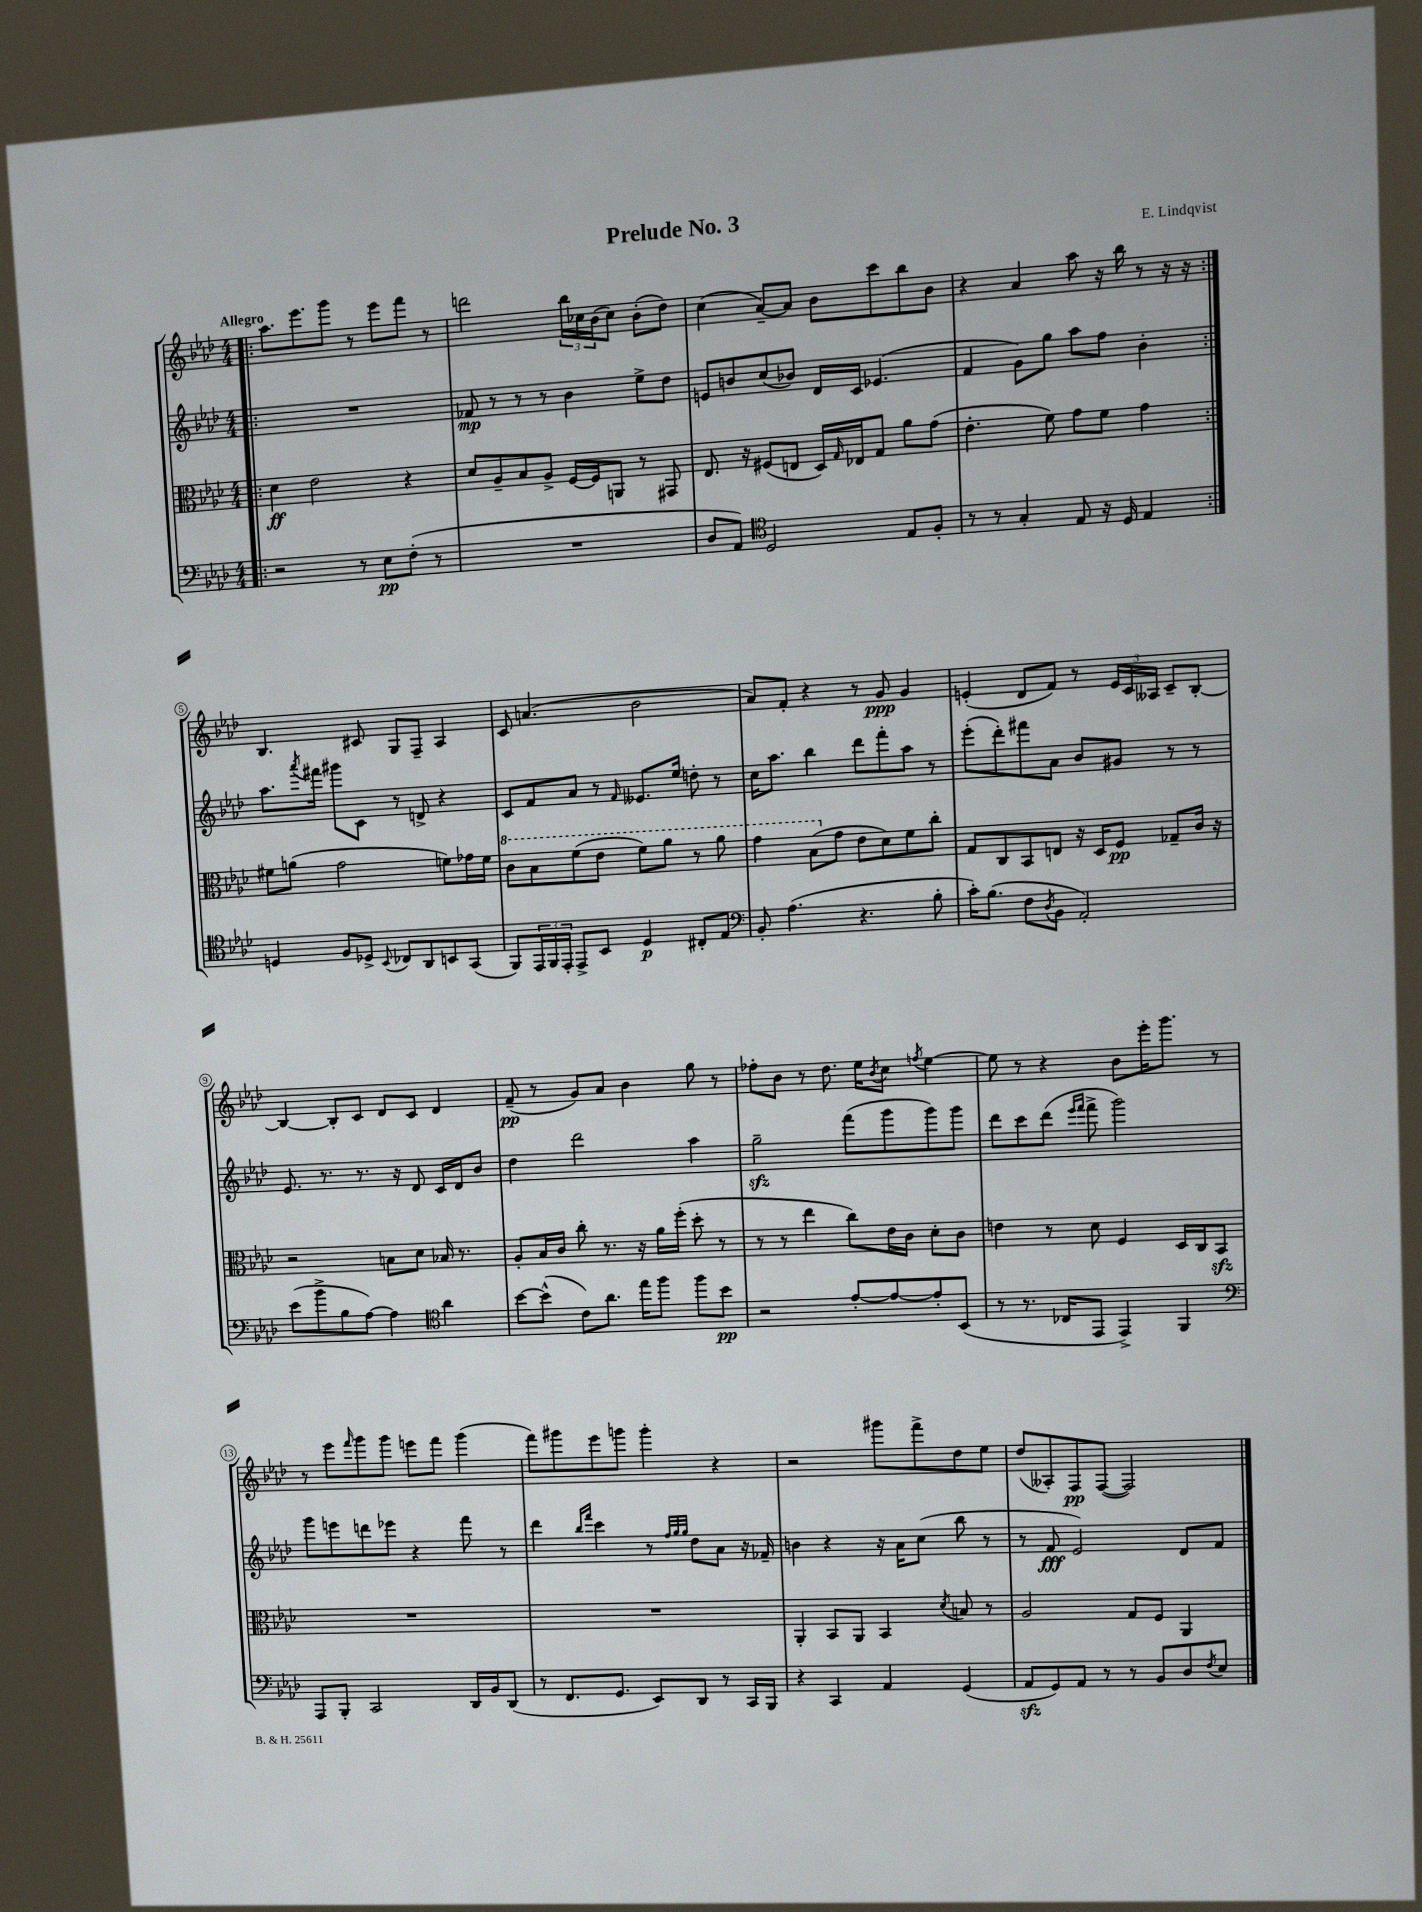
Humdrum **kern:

**kern	**dynam	**kern	**dynam	**kern	**dynam	**kern	**dynam
*part4	*part4	*part3	*part3	*part2	*part2	*part1	*part1
*staff4	*staff4	*staff3	*staff3	*staff2	*staff2	*staff1	*staff1
*clefF4	*	*clefC3	*	*clefG2	*	*clefG2	*
*k[b-e-a-d-]	*	*k[b-e-a-d-]	*	*k[b-e-a-d-]	*	*k[b-e-a-d-]	*
*M4/4	*	*M4/4	*	*M4/4	*	*M4/4	*
=1!|:	=1!|:	=1!|:	=1!|:	=1!|:	=1!|:	=1!|:	=1!|:
!	!	!	!	!	!	!LO:TX:a:B:t=Allegro	!
2r	.	4d-\	ff	1r	.	8.aa-\L	.
.	.	.	.	.	.	8.eee-\	.
.	.	2e-\	.	.	.	.	.
.	.	.	.	.	.	8ggg\J	.
8r	.	.	.	.	.	8r	.
8E-\L	pp	.	.	.	.	8eee-\L	.
(8F'\J	.	4r	.	.	.	8fff\J	.
8r	.	.	.	.	.	8r	.
=2	=2	=2	=2	=2	=2	=2	=2
1r	.	8d-/L	.	8f-X/	mp	2dddn\	.
.	.	8A-~/	.	8r	.	.	.
.	.	8B-/	.	8r	.	.	.
.	.	8A-^/J	.	8r	.	.	.
.	.	[16F/LL	.	4b-\	.	24bb-\LL	.
.	.	.	.	.	.	24cc-X\	.
.	.	16F/J]	.	.	.	.	.
.	.	.	.	.	.	(24b-\J	.
.	.	8AAn/J	.	.	.	8cc-\J)	.
.	.	8r	.	8ee-^\L	.	(8b-'\L	.
.	.	8GG#X/	.	8dd-\J	.	8dd-\J)	.
=3	=3	=3	=3	=3	=3	=3	=3
8D-/L	.	8.E-/	.	8en/L	.	(4cc\	.
8AA-/J)	.	.	.	8bn/	.	.	.
.	.	16r	.	.	.	.	.
*clefC4	*	*	*	*	*	*	*
2D-/	.	(8F#X/L	.	(8cc/	.	[8a-~/L)	.
.	.	8En/J	.	8b-X/J)	.	8a-/J]	.
.	.	16D-/LL)	.	16d-/LL	.	8b-\L	.
.	.	16qqG/	.	.	.	.	.
.	.	16E-X/J	.	16c/JJ	.	.	.
.	.	8G/J	.	(4.e-X/	.	8ccc\	.
8E-/L	.	8a-\L	.	.	.	8bb-\	.
8F'/J	.	(8g\J	.	.	.	8b-\J	.
=4	=4	=4	=4	=4	=4	=4	=4
8r	.	4.e-'\	.	4f/	.	4r	.
8r	.	.	.	.	.	.	.
4G'/	.	.	.	8g\L)	.	4a-/	.
.	.	8f\)	.	8gg\J	.	.	.
8E-/	.	8g\L	.	8aa-\L	.	8aa-\	.
16r	.	8f\J	.	8ff\J	.	16r	.
16D-/	.	.	.	.	.	16bb-\	.
4E-/	.	4g\	.	4b-'\	.	8r	.
.	.	.	.	.	.	16r	.
.	.	.	.	.	.	16r	.
!!LO:LB:g=z
=5:|!	=5:|!	=5:|!	=5:|!	=5:|!	=5:|!	=5:|!	=5:|!
4Dn/	.	8f#X\L	.	8.aa-\L	.	4.B-/	.
.	.	(8an\J	.	.	.	.	.
.	.	.	.	8qaaa-/	.	.	.
.	.	.	.	16fff#X\Jk	.	.	.
8F/L	.	2g\	.	8ggg#X\L	.	.	.
8D-X^/J	.	.	.	8c\J	.	8c#X/	.
8qqBB-/	.	.	.	.	.	.	.
8C-X/L	.	.	.	8r	.	8G/L	.
8AA-/	.	.	.	8dn^/	.	8F~/J	.
8BBn/	.	8fn\L)	.	4r	.	4A-/	.
(8GG/J	.	16g-X\L	.	.	.	.	.
.	.	16f\JJ	.	.	.	.	.
=6	=6	=6	=6	=6	=6	=6	=6
*	*	*8va	*	*	*	*	*
8FF/L)	.	8cc\L	.	8c/L	.	8c/	.
24EE-/L	.	8b-\	.	8f/	.	(4.an/	.
24FF/	.	.	.	.	.	.	.
24EE-'/JJ	.	.	.	.	.	.	.
8EE-^/L	.	(8ff\	.	8a-/J	.	.	.
8BB-/J	.	8ee-\J	.	8r	.	.	.
.	.	.	.	16qqf/	.	.	.
4D-/	p	8ff\L)	.	8.e--X/L	.	2b-\	.
.	.	8aa-\J	.	.	.	.	.
.	.	.	.	16ee-/Jk	.	.	.
8C#X'/L	.	8r	.	8ddn'\	.	.	.
8E-/J	.	8aa-\	.	8r	.	.	.
=7	=7	=7	=7	=7	=7	=7	=7
*clefF4	*	*	*	*	*	*	*
8BB-'/	.	4gg\	.	16cc\KL	.	8a-/L)	.
.	.	.	.	8.aa-\J	.	.	.
(4.A-\	.	.	.	.	.	8f'/J	.
.	.	(8b-\L	.	4bb-\	.	4r	.
*	*	*X8va	*	*	*	*	*
.	.	8g\J	.	.	.	.	.
4.r	.	8e-\L	.	8ddd-\L	.	8r	.
.	.	8d-\)	.	8fff'\	.	8g/	ppp
.	.	8f\	.	8aa-\J	.	4g/	.
8B-'\	.	8cc'\J	.	8r	.	.	.
=8	=8	=8	=8	=8	=8	=8	=8
16c'\KL)	.	8G/L	.	(8eee-'\L	.	(4en'/	.
(8.B-\J	.	.	.	.	.	.	.
.	.	8C/	.	8ddd-'\)	.	.	.
8F\L	.	8BB-/	.	8fff#X\	.	8d-/L	.
8qD-/	.	.	.	.	.	.	.
8BB-\J	.	8En/J	.	8a-\J	.	8f/J)	.
2AA-'/)	.	16r	.	8b-/L	.	8r	.
.	.	16D-/KL	.	.	.	.	.
.	.	8F/J	pp	8g#X/J	.	24e/LL	.
.	.	.	.	.	.	24c/	.
.	.	.	.	.	.	24A--X/JJ	.
.	.	8G-X~/L	.	8r	.	8c~/L	.
.	.	16c/Jk	.	8r	.	[8B-'/J	.
.	.	16r	.	.	.	.	.
!!LO:LB:g=z
=9	=9	=9	=9	=9	=9	=9	=9
(8e-\L	.	2r	.	8.e-/	.	4B-/_	.
8b-^\	.	.	.	.	.	.	.
.	.	.	.	8.r	.	.	.
8B-\	.	.	.	.	.	8B-'/L]	.
[8A-\J)	.	.	.	8.r	.	8c/J	.
4A-\]	.	8Bn\L	.	.	.	8d-/L	.
.	.	.	.	16r	.	.	.
.	.	8d-\J	.	8d-/	.	8c/J	.
*clefC4	*	*	*	*	*	*	*
4a-\	.	16B-X/	.	16c/LL	.	4d-/	.
.	.	8.r	.	16d-/J	.	.	.
.	.	.	.	8b-/J	.	.	.
=10	=10	=10	=10	=10	=10	=10	=10
[8b-\L	.	8A-'/L	.	4dd-\	.	(8f~/	pp
(8b-^^\J]	.	16B-/L	.	.	.	8r	.
.	.	16c/JJ	.	.	.	.	.
8c\L)	.	8cc'\	.	2ddd-\	.	8g/L)	.
8.a-\J	.	8.r	.	.	.	8a-/J	.
.	.	.	.	.	.	4b-\	.
16ee-\KL	.	16r	.	.	.	.	.
8ff\J	.	16a-\LL	.	.	.	.	.
.	.	(16ff'\JJ	.	.	.	.	.
8ff\L	.	8dd-'\	.	4aa-\	.	8gg\	.
8b-\J	pp	8r	.	.	.	8r	.
=11	=11	=11	=11	=11	=11	=11	=11
2r	.	8r	.	2ggzz~\	.	8ff-X'\L	.
.	.	8r	.	.	.	8b-\J	.
.	.	4ee-\	.	.	.	8r	.
.	.	.	.	.	.	8.dd-\	.
[8e-'/L	.	8cc\L)	.	(8fff\L	.	.	.
.	.	.	.	.	.	16ee-\KL	.
.	.	.	.	.	.	8qb-/	.
8e-/_	.	16e-\L	.	8ggg\	.	8cc\J	.
.	.	16c\JJ	.	.	.	.	.
.	.	.	.	.	.	8qffn/	.
8e-'/]	.	8d-'\L	.	8ggg\)	.	[4ee-\	.
(8BB-/J	.	8c\J	.	8ggg\J	.	.	.
=12	=12	=12	=12	=12	=12	=12	=12
8r	.	4en\	.	8ddd-\L	.	8ee-\]	.
8.r	.	.	.	8ccc\	.	8r	.
.	.	8r	.	(8ddd-\J	.	4r	.
16C-X/KL	.	.	.	.	.	.	.
.	.	.	.	16qqeee-/LL	.	.	.
.	.	.	.	16qqfff/JJ	.	.	.
8EE-/J	.	8d-\	.	8fff^\	.	.	.
4EE-^/)	.	4F/	.	2ggg\)	.	8b-\L	.
.	.	.	.	.	.	16eee-'\K	.
.	.	.	.	.	.	8.ggg\J	.
4FF/	.	16D-/LL	.	.	.	.	.
.	.	16C/J	.	.	.	.	.
.	.	8BB-zz/J	.	.	.	8r	.
!!LO:LB:g=z
=13	=13	=13	=13	=13	=13	=13	=13
*clefF4	*	*	*	*	*	*	*
8AAA-/L	.	1r	.	8ggg\L	.	8r	.
8BBB-'/J	.	.	.	8eeen\	.	8eee-\L	.
.	.	.	.	.	.	16qqfff/	.
2CC/	.	.	.	8dddn\	.	8ggg\	.
.	.	.	.	8eee-X\J	.	8ggg\J	.
.	.	.	.	4r	.	8eeen\L	.
.	.	.	.	.	.	8fff\J	.
16DD-/LL	.	.	.	8fff\	.	(4ggg\	.
16BB-/J	.	.	.	.	.	.	.
(8DD-/J	.	.	.	8r	.	.	.
=14	=14	=14	=14	=14	=14	=14	=14
8r	.	1r	.	4ddd-\	.	8fff\L)	.
8.FF/L	.	.	.	.	.	8ggg#X\	.
.	.	.	.	16qqbb-/LL	.	.	.
.	.	.	.	16qqfff/JJ	.	.	.
.	.	.	.	4ccc\	.	8eee-\	.
8.GG/J	.	.	.	.	.	.	.
.	.	.	.	.	.	8gggn\J	.
8EE-/L)	.	.	.	8r	.	4ggg'\	.
.	.	.	.	32qqff/LLL	.	.	.
.	.	.	.	32qqgg/	.	.	.
.	.	.	.	32qqgg/JJJ	.	.	.
8DD-/J	.	.	.	8dd-\L	.	.	.
8r	.	.	.	8a-\J	.	4r	.
16CC/LL	.	.	.	16r	.	.	.
16BBB-/JJ	.	.	.	16f-X~/	.	.	.
=15	=15	=15	=15	=15	=15	=15	=15
4r	.	4AA-'/	.	4bn\	.	2r	.
4CC/	.	8BB-/L	.	4r	.	.	.
.	.	8AA-/J	.	.	.	.	.
4AA-/	.	4BB-/	.	16r	.	8ggg#X\L	.
.	.	.	.	16a-\KL	.	.	.
.	.	.	.	(8cc\J	.	8fff^\	.
.	.	8qd-/	.	.	.	.	.
(4GG/	.	8Bn/	.	8bb-\	.	8dd-\	.
.	.	8r	.	8r	.	8ee-\J	.
=16	=16	=16	=16	=16	=16	=16	=16
8AA-zz/L	.	2A-/	.	8r	.	(8dd-/L	.
8GG/)	.	.	.	8f/	fff	8A--X'/)	.
8AA-/J	.	.	.	2e-/)	.	8F/	pp
8r	.	.	.	.	.	([8F/J	.
8r	.	8G/L	.	.	.	2F/])	.
8BB-/L	.	8F/J	.	.	.	.	.
8D-/	.	4AA-/	.	8d-/L	.	.	.
8qF/	.	.	.	.	.	.	.
8E-/J	.	.	.	8f/J	.	.	.
==	==	==	==	==	==	==	==
*-	*-	*-	*-	*-	*-	*-	*-
